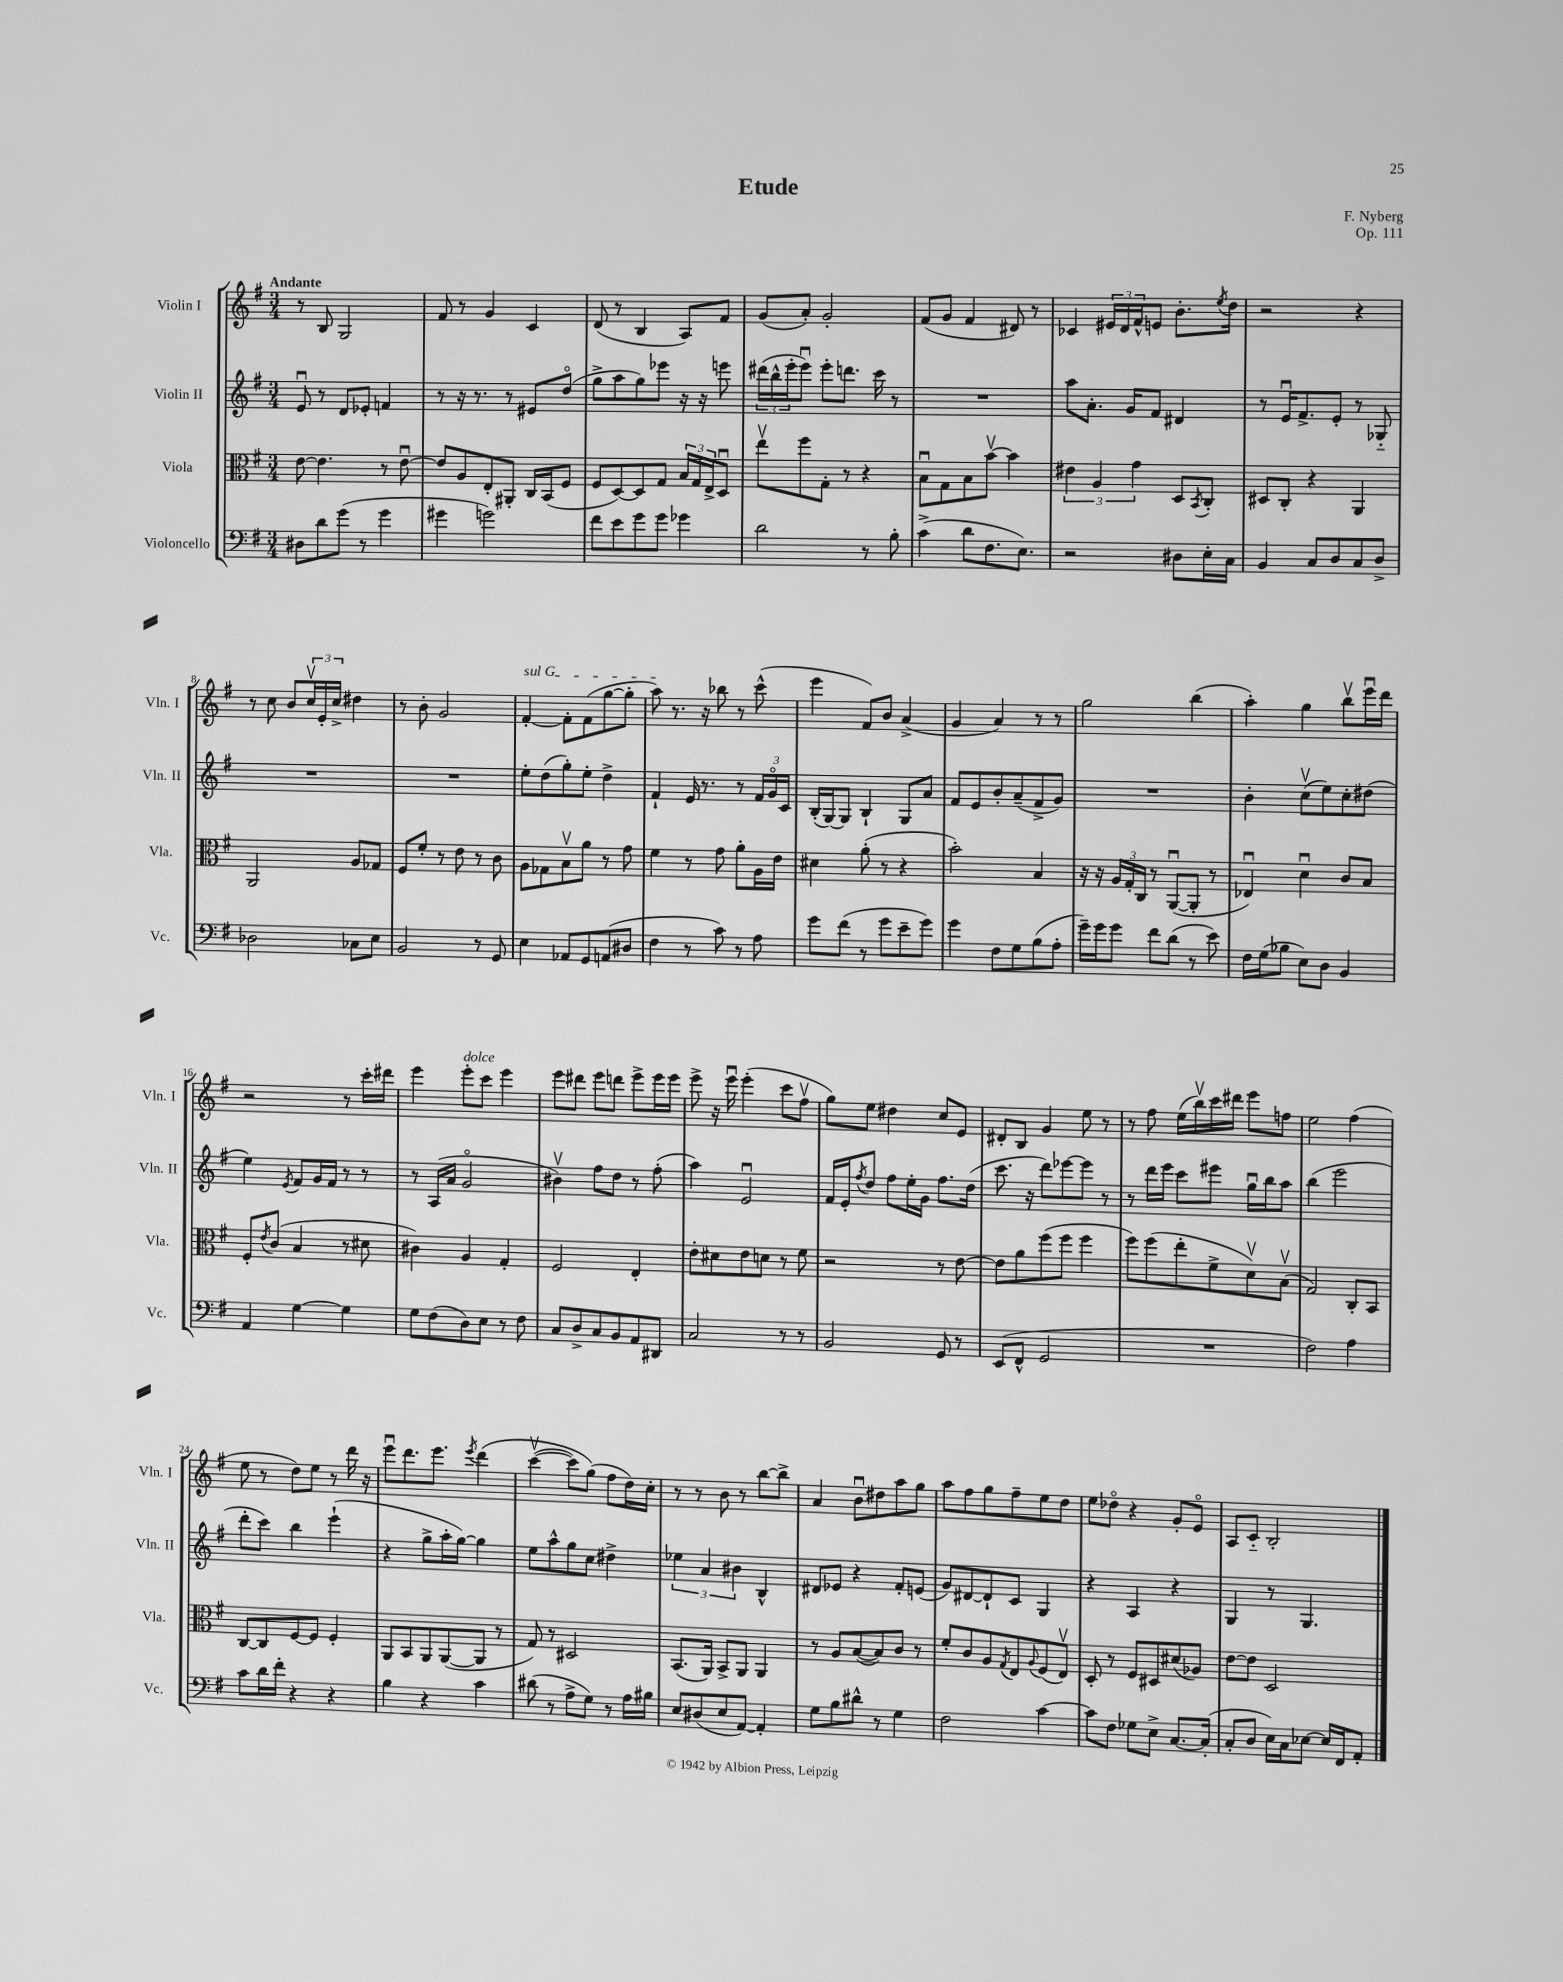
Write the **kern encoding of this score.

**kern	**kern	**kern	**kern
*staff4	*staff3	*staff2	*staff1
*clefF4	*clefC3	*clefG2	*clefG2
*k[f#]	*k[f#]	*k[f#]	*k[f#]
*M3/4	*M3/4	*M3/4	*M3/4
8D#	[8e	8eu	8r
8d	4.e]	8r	8B
(8g	.	8d	2G
8r	.	8e-'	.
4g	8r	4f	.
.	[8eu	.	.
=	=	=	=
4g#	8e]	8r	8f#
.	8A	16r	8r
.	.	8.r	.
2g)	8E'	.	4g
.	8AA#'	8r	.
.	16C	8e#	4c
.	(16BB	.	.
.	8F#	(8ddo	.
=	=	=	=
8f#	8F#	8gg^	(8d
8e	[8D)	8aa	8r
8g	8D]	8gg)	4B
8g	8G	8eee-	.
4g-	24B	16r	8A)
.	24G	.	.
.	.	16r	.
.	24E^	.	.
.	8Du	8eee	8f#
=	=	=	=
2d	8eev	(24ddd#	(8g
.	.	24bb^^	.
.	.	24eee'	.
.	8ff#	8eeeu)	8a')
.	8G'	8eee'	2g'
.	8r	8.ddd	.
8r	4r	.	.
.	.	16ccc	.
8B'	.	8r	.
=	=	=	=
(4c^	8Bu	2.r	(8f#
.	8G	.	8g
8d	8B	.	4f#
8.F#	[8bv	.	.
.	4b]	.	8d#)
8.E)	.	.	.
.	.	.	8r
=	=	=	=
2r	6e#	8aa	4c-
.	.	8.a'	.
.	6A	.	.
.	.	.	24e#
.	.	.	24d
.	.	16g	.
.	6g	.	24f#^^
.	.	8f#	8e
8D#	8D	4d#	8.b'
.	8qBB	.	.
16E'	8C'	.	.
.	.	.	8qee
16C	.	.	16dd
=	=	=	=
4BB	8D#	8r	2r
.	8C'	16eu	.
.	.	8.f#^	.
8C	4r	.	.
8D	.	8e'	.
8C	4AA	8r	4r
8D^	.	8G-'~	.
=	=	=	=
2D-	2AA	2.r	8r
.	.	.	8cc
.	.	.	8b
.	.	.	24ccv
.	.	.	24e'
.	.	.	24cc^
8C-	8A	.	4dd#
8E	8G-	.	.
=	=	=	=
2BB	8F#	2.r	8r
.	8f#'	.	8b'
.	8r	.	2g
.	8e	.	.
8r	8r	.	.
8GG	8c	.	.
=	=	=	=
4E	8A	8ee'	[4f#'
.	8G-	(8dd	.
8AA-	8Bv	8gg')	8f#']
8GG	8a	8ee'	(8f#
(8AA	8r	4dd^	[8gg
8D#	8g	.	8gg']
=	=	=	=
4F#	4f#	4f#`	8aa)
.	.	.	8.r
8r	8r	16e	.
.	.	8.r	16r
8c)	8g	.	8bb-
8r	8a'	8r	8r
8A	16A	24f#	(8ccc^^
.	.	24go	.
.	16e	.	.
.	.	24c	.
=	=	=	=
8g	4d#	(16B'	4eee
.	.	[16G)	.
(8f#	.	8G]	.
8r	(8a'	4B`	8f#)
8g	8r	.	8b
8e~	4r	8G	(4a^
8g)	.	8a	.
=	=	=	=
4g	2b')	8f#	4g
.	.	8e	.
8F#	.	8b'	4a)
8G	.	(8a~	.
(8B	4B	8f#^	8r
8A'	.	8g)	8r
=	=	=	=
16g~)	16r	2.r	2gg
16g	16r	.	.
8g	24A	.	.
.	24G'	.	.
.	24C	.	.
8f#	8r	.	.
(8d	([8AAu	.	.
8r	8AA']	.	(4bb
8e)	8r	.	.
=	=	=	=
16F#	4E-u)	4b'	4aa')
(16G	.	.	.
8B-	.	.	.
8E)	4du	(8ccv	4gg
8D	.	8ee)	.
4BB	8c	8cc'	8bbv
.	8B	(8dd#	16eeeu
.	.	.	16ddd
=	=	=	=
4AA	8F#'	4ee)	2r
.	8qe	.	.
.	(8c	.	.
.	.	8qe	.
[4G	4B	8f#	.
.	.	16g	.
.	.	16f#	.
4G]	8r	8r	8r
.	8d#	8r	16ccc'
.	.	.	16ddd#
=	=	=	=
8G	4c#)	8r	4eee
(8F#	.	(16A	.
.	.	16a	.
8D)	4A	2go	8eee'
8E	.	.	8ccc
8r	4G'	.	4eee
8F#	.	.	.
=	=	=	=
8C	2F#	4b#v)	8eee
8D^	.	.	8ddd#
8C	.	8ff#	8eee
8BB	.	8dd	8ddd
8AA	4E'	8r	8eee^
8DD#	.	(8ff#'	16eee
.	.	.	16eee
=	=	=	=
2C	8e'	4aa)	8eee^
.	8d#	.	16r
.	.	.	16eeeu
.	8e	2eu	(4eee'
.	8d	.	.
8r	8r	.	8ccc
8r	8f#	.	8ff#v
=	=	=	=
2BB	2r	16f#	8gg)
.	.	16e'	.
.	.	8qff#	.
.	.	8dd	8ee
.	.	8ff#	4dd#
.	.	16ee'	.
.	.	16g	.
8GG	8r	8.ff#	8cc
8r	[8e	.	8e
.	.	(16dd	.
=	=	=	=
(8EE	8e]	8.ccc	8d#'
8FF#^^	8a	.	8B
.	.	16r	.
2GG	(8ff#	8ddd)	4g
.	8ff#	[8eee-	.
.	4ff#	8eee-]	8ee
.	.	8r	8r
=	=	=	=
2.r	8ff#)	8r	8r
.	(8ff#	16ddd	8ff#
.	.	16eee	.
.	8ee'	8ccc	(16ee
.	.	.	16bbv)
.	8f#^	8eee#	16ccc
.	.	.	16ddd#
.	8dv)	16ggu	8eee
.	.	16bb	.
.	(8Bv	8aa	8ff
=	=	=	=
2F#)	2G)	(4bb	2ee
.	.	2eee	.
4A	8C'	.	(4ff#
.	8BB	.	.
=	=	=	=
8c	[8C	8ddd'	8ee
16d	8C]	8ccc)	8r
16f#'	.	.	.
4r	[8F#	4bb	8dd)
.	8F#]	.	8ee
4r	4F#'	(4eee`	8r
.	.	.	16ddd
.	.	.	16r
=	=	=	=
4B	8AA	4r	8eeeu
.	8BB	.	8.ddd
4r	8AA	8gg^	.
.	.	.	8.eee
.	([8AA	16aa'	.
.	.	[16gg)	.
.	.	.	8qeee
4c	8AA]	4gg]	&(4ddd
.	8r	.	.
=	=	=	=
(8d#	8G)	8ee	([4cccv
8r	8r	8aa^^	.
8A^	2D#	8gg	8ccc])
8G)	.	8cc	(8gg&)
8r	.	4dd#^	8ff#
16A	.	.	16dd)
16B#	.	.	16cc'
=	=	=	=
8E	(8.BB	6ee-	8r
(8D#	.	.	8r
.	.	6a	.
.	16AA)	.	.
8E	8BB^	.	8b
.	.	6b#	.
[8AA)	8AA	.	8r
4AA']	4AA	4B^^	[8bb
.	.	.	8bb^]
=	=	=	=
8G	8r	8d#	4a
8B	8A	8e-	.
8d#^^	([8B	4r	8bu
8r	8B])	.	8dd#
4G	8c	8f#'	8aa
.	8r	(8e	8gg
=	=	=	=
2F#	8f#'	8g)	8aa
.	8c	[8d#	8ff#
.	8A	8d#`]	8gg
.	8qG	.	.
.	8E	8c	8ff#~
.	8qqA	.	.
[4c	(8F#	4G	8ee
.	8Ev)	.	8dd
=	=	=	=
8c]	8D'	4r	8ee
8F#	8r	.	8dd-o
8G-	8F#	4A	4r
8E^	8D#	.	.
[8.C	(8d#	4r	8g'
.	8A-)	.	8eo
(16C']	.	.	.
=	=	=	=
8C'	[8e	4G	8A
8D	8e]	.	8c'~
16E)	2D	8r	2B'
16C	.	.	.
[8E-	.	4.G	.
16E-]	.	.	.
16FF#	.	.	.
8AA'	.	.	.
==	==	==	==
*-	*-	*-	*-
